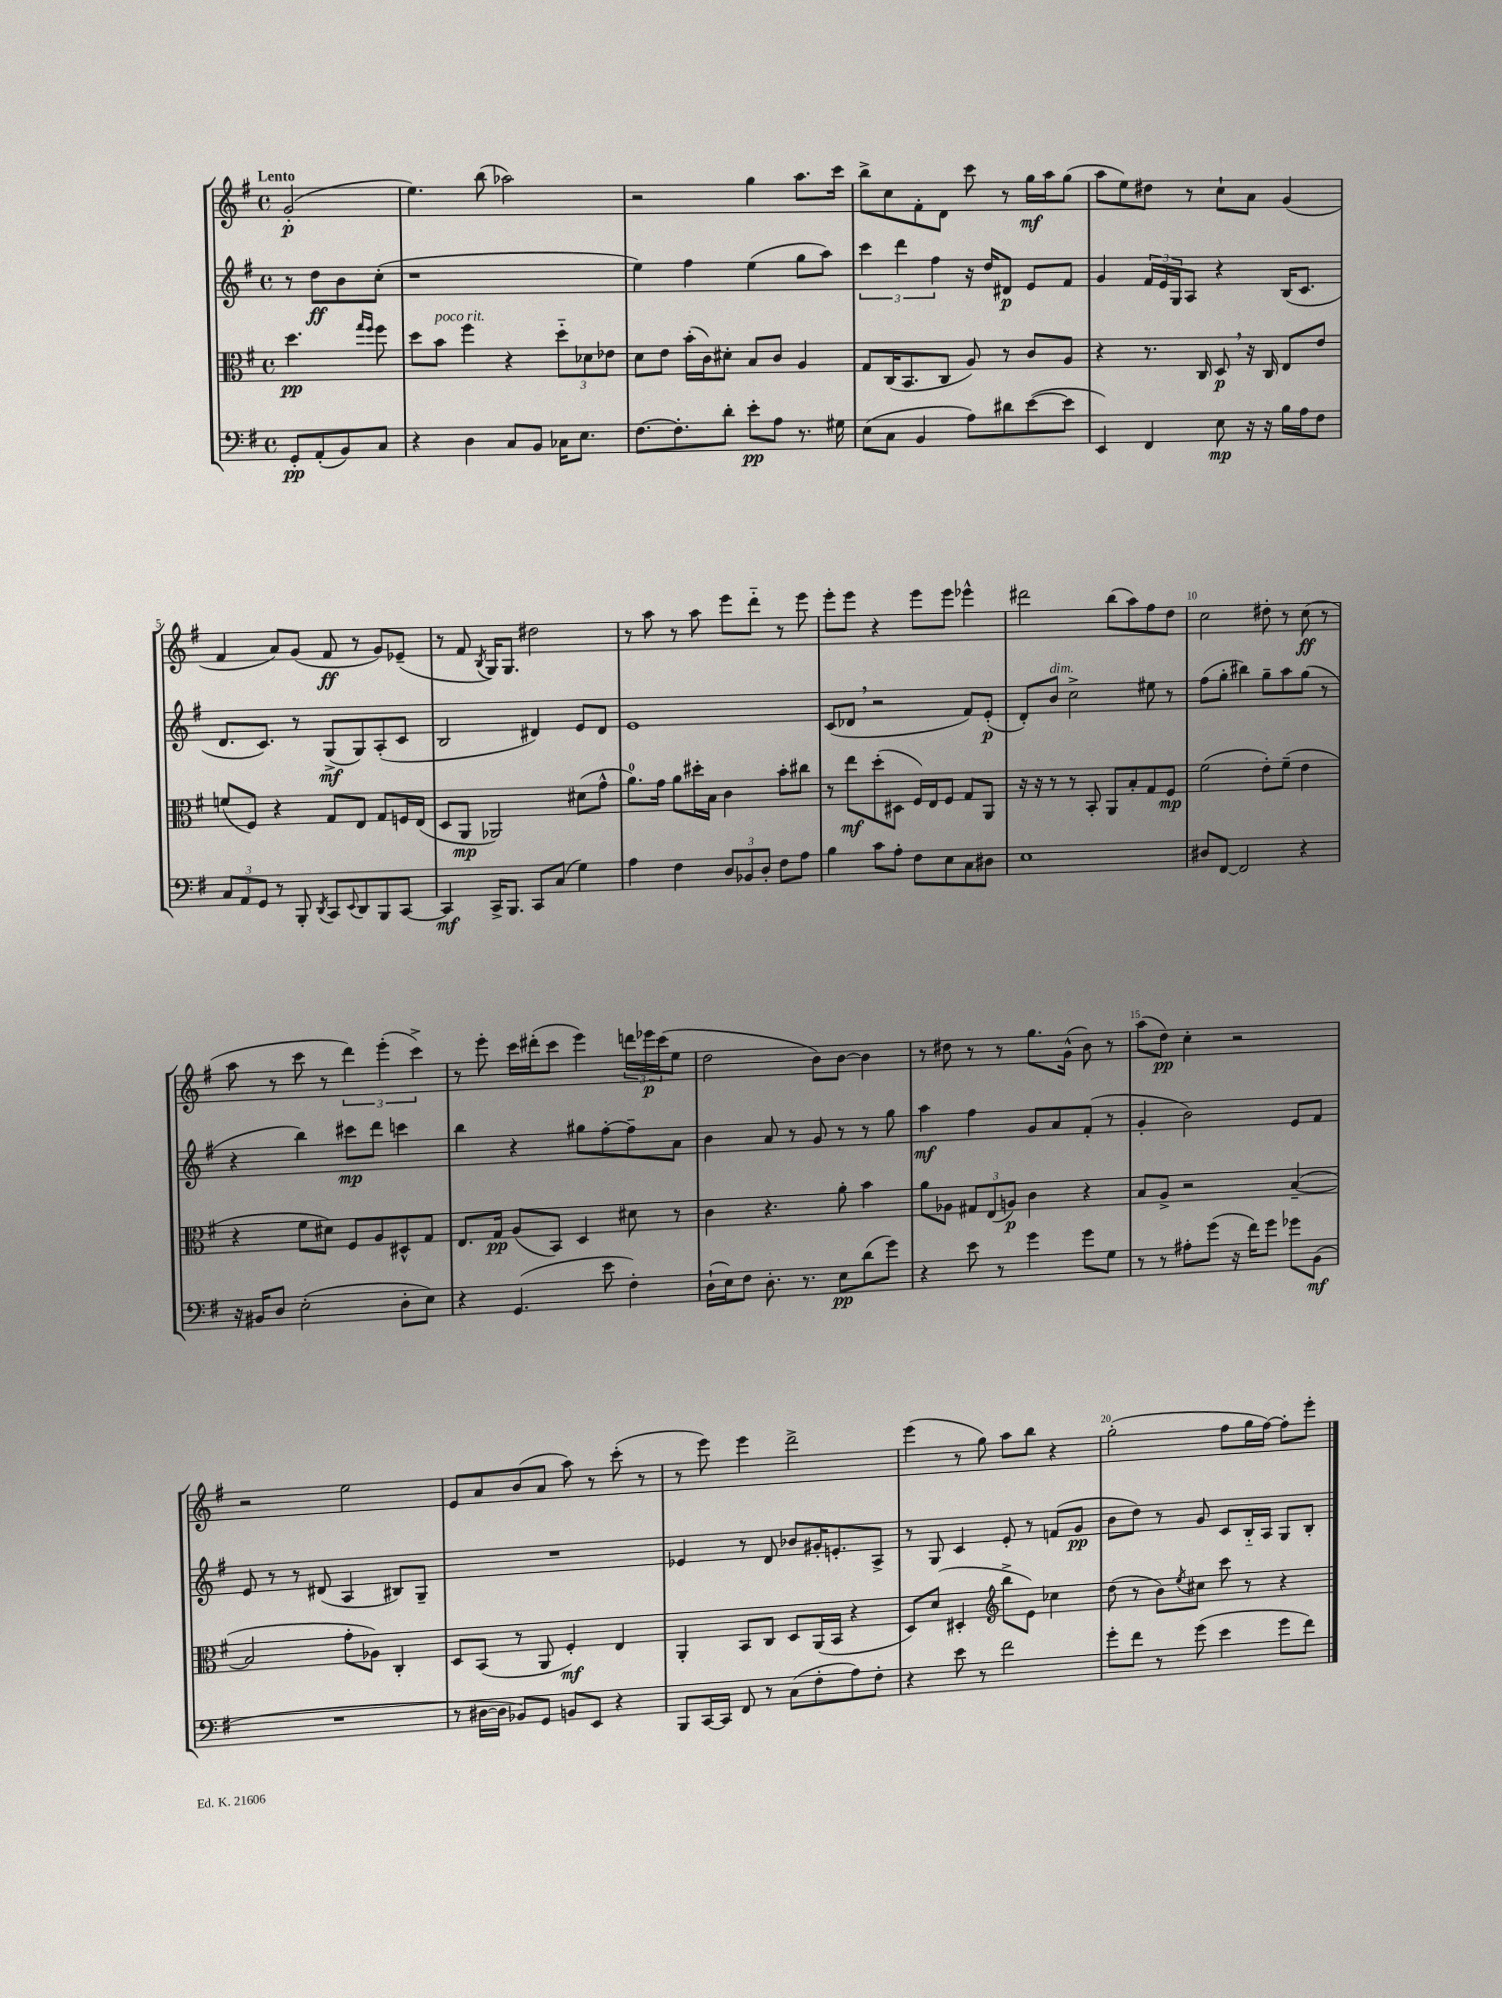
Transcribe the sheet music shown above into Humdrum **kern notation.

**kern	**kern	**kern	**kern
*staff4	*staff3	*staff2	*staff1
*clefF4	*clefC3	*clefG2	*clefG2
*k[f#]	*k[f#]	*k[f#]	*k[f#]
*M4/4	*M4/4	*M4/4	*M4/4
*met(c)	*met(c)	*met(c)	*met(c)
8GG'	4.dd	8r	(2g'
(8AA'	.	8dd	.
8BB)	.	8b	.
.	16qqgg	.	.
.	16qqff#	.	.
8C	8ff#	(8cc'	.
=	=	=	=
4r	8dd	1r	4.ee)
.	8b	.	.
4D	4ff#	.	.
.	.	.	(8bb
8C	4r	.	2aa-)
8BB	.	.	.
16C-	12dd'~	.	.
8.E	.	.	.
.	12d-	.	.
.	12e-	.	.
=	=	=	=
[8.F#	8d	4ee)	2r
.	8e	.	.
8.F#']	.	.	.
.	(16b'	4ff#	.
.	16c)	.	.
8d'	8d#'	.	.
8e'	8B	(4ee	4gg
8A	8c	.	.
8.r	4A	8gg	8.aa
.	.	8aa)	.
16G#	.	.	16ccc
=	=	=	=
(8E	8G	6ccc	8bb^
8C	(16C	.	8cc
.	.	6ddd	.
.	8.BB	.	.
4BB	.	.	8f#'
.	.	6ff#	.
.	8C	.	8d
8A)	8A)	16r	8ccc
.	.	16dd	.
8d#	8r	8d#	8r
([8e	8c	8e	16gg
.	.	.	16aa
8e]	8A	8f#	(8gg
=	=	=	=
4EE)	4r	4g	8aa
.	.	.	8ee)
4FF#	8.r	24f#	8dd#
.	.	24e	.
.	.	24G	.
.	.	8A	8r
.	16C	.	.
8E	8D	4r	8cc`
16r	16r	.	8a
16r	16C	.	.
16B	8E	(16B	(4g
16A	.	8.c	.
8F#	8e	.	.
=	=	=	=
12C	(8f	8.d	4f#
12AA	.	.	.
.	8F#)	.	.
12GG	.	.	.
.	.	8.c)	.
8r	4r	.	8a)
8BBB'	.	8r	(8g
8qDD	.	.	.
8CC	8G	(8G^	8f#
8qqEE	.	.	.
8DD	8E	8G)	8r
8BBB	8G	(8A'	8g)
[8CC	16F	8c	(8e-~
.	(16E	.	.
=	=	=	=
4CC]	8D	2B	8r
.	8AA	.	8f#
.	.	.	8qB
16CC^	2AA-)	.	16G)
8.BBB	.	.	8.G
8CC	.	4d#)	2dd#
(8C	.	.	.
4G)	(8d#	8e	.
.	8g^^	8d#	.
=	=	=	=
4A	8.a)	1e	8r
.	.	.	8aa
.	16g	.	.
4F#	8a	.	8r
.	16dd#'	.	8aa
.	16B	.	.
12D	4c	.	8eee
12BB-	.	.	.
.	.	.	8ddd'~
12D'	.	.	.
8F#	8b'	.	8r
8A	8cc#	.	8eee
=	=	=	=
4B	8r	(8c	8eee'
.	8ee	8d-	8eee
8c	(8dd'	2r	4r
8A'	8D#	.	.
8F#	16F#)	.	8eee
.	16E	.	.
8E	8F#	.	8eee
8C	8G	8f#)	4eee-^^
8D#	8AA	(8e'	.
=	=	=	=
1E	16r	8d')	2ddd#
.	16r	.	.
.	8r	8b	.
.	8r	2cc^	.
.	8BB'	.	.
.	8AA	.	(8bb
.	8B'	.	8aa)
.	8G	8ee#	8ff#
.	8F#	8r	8dd
=	=	=	=
8D#	(2f#	(8ff#	2cc
[8FF#	.	8gg'	.
2FF#]	.	4bb#)	.
.	8e')	8gg~	8dd#'
.	(8f#~	8aa	8r
4r	4e	(8gg	(8cc
.	.	8r	8r
=	=	=	=
16r	4r	4r	8aa
16BB#	.	.	.
8D	.	.	8r
(2E'	8f#	4bb)	8ccc
.	8d#)	.	8r
.	8F#	8ccc#	6ddd)
.	8A	8ddd	.
.	.	.	(6eee'
8D'	8D#^^	4ccc	.
.	.	.	6ccc^)
8E)	8G	.	.
=	=	=	=
4r	8.E	4bb	8r
.	.	.	8eee'
.	16G	.	.
(4.GG	(8A	4r	16ccc
.	.	.	(16ddd#'
.	8BB)	.	8ccc
.	4D	8gg#	4eee)
8e	.	[8ff#'	.
4F#')	8d#	8ff#~]	24ddd
.	.	.	24eee-
.	.	.	(24ccc
.	8r	8a	8ee
=	=	=	=
(16D`	4c	4b	2dd
16E)	.	.	.
8F#	.	.	.
8.D'	4.r	8a	.
.	.	8r	.
8.r	.	.	.
.	.	8g	8b)
8E	8a'	8r	[8b
(8d	4b	8r	4b]
8g)	.	8gg	.
=	=	=	=
4r	8a	4aa	8r
.	8A-	.	8dd#
8e	12G#	4ff#	8r
.	(12E	.	.
8r	.	.	8r
.	12A)	.	.
4g	4c	8g	8.gg
.	.	8a	.
.	.	.	(16g^^
8g	4r	(8f#'	8b)
8G	.	8r	8r
=	=	=	=
8r	8B	4g'	(8aa
8r	8A^	.	8dd)
8A#'	2r	2b)	4cc'
(8g	.	.	.
16r	.	.	2r
16f#)	.	.	.
8g	.	.	.
8g-	([4B~	8e	.
(8BB	.	8f#	.
=	=	=	=
1r	2B]	8e	2r
.	.	8r	.
.	.	8r	.
.	.	(8d#	.
.	8g'	4A	2ee
.	8A-)	.	.
.	4C'	8B#)	.
.	.	8G~	.
=	=	=	=
8r	8D	1r	8e
[16D#	(8BB	.	8a
16D#]	.	.	.
8BB-)	8r	.	(8b
8GG	8AA	.	8a
8BB	4F#')	.	8aa)
8EE	.	.	8r
4r	4E	.	(8ccc'
.	.	.	8r
=	=	=	=
8BBB	4AA'	4e-	8r
[16CC	.	.	8eee)
16CC]	.	.	.
8FF#	8BB	8r	4eee
8r	8C	8d	.
(8C	8D	8b-	2ddd^
8F#'	(16AA	16g#'	.
.	16BB	8.e'	.
8A)	4r	.	.
8F#'	.	8A^	.
=	=	=	=
4r	8D)	8r	(4eee
.	(8d	8G	.
8e	4D#'	4c	8r
8r	.	.	8gg)
*	*clefG2	*	*
2f#	8bb^	8e'	8aa
.	8e)	8r	8bb
.	4cc-	(8f	4r
.	.	8g	.
=	=	=	=
8g'	(8dd	8b	(2gg'
8f#	8r	8dd)	.
8r	8b)	8r	.
.	8qee	.	.
(8g	8cc#	8g	.
4e	8ccc	8c	8ff#
.	8r	16B'~	16gg
.	.	16A	[16ff#)
8g	4r	8G	8ff#']
8f#)	.	8B'	8eee'
==	==	==	==
*-	*-	*-	*-
